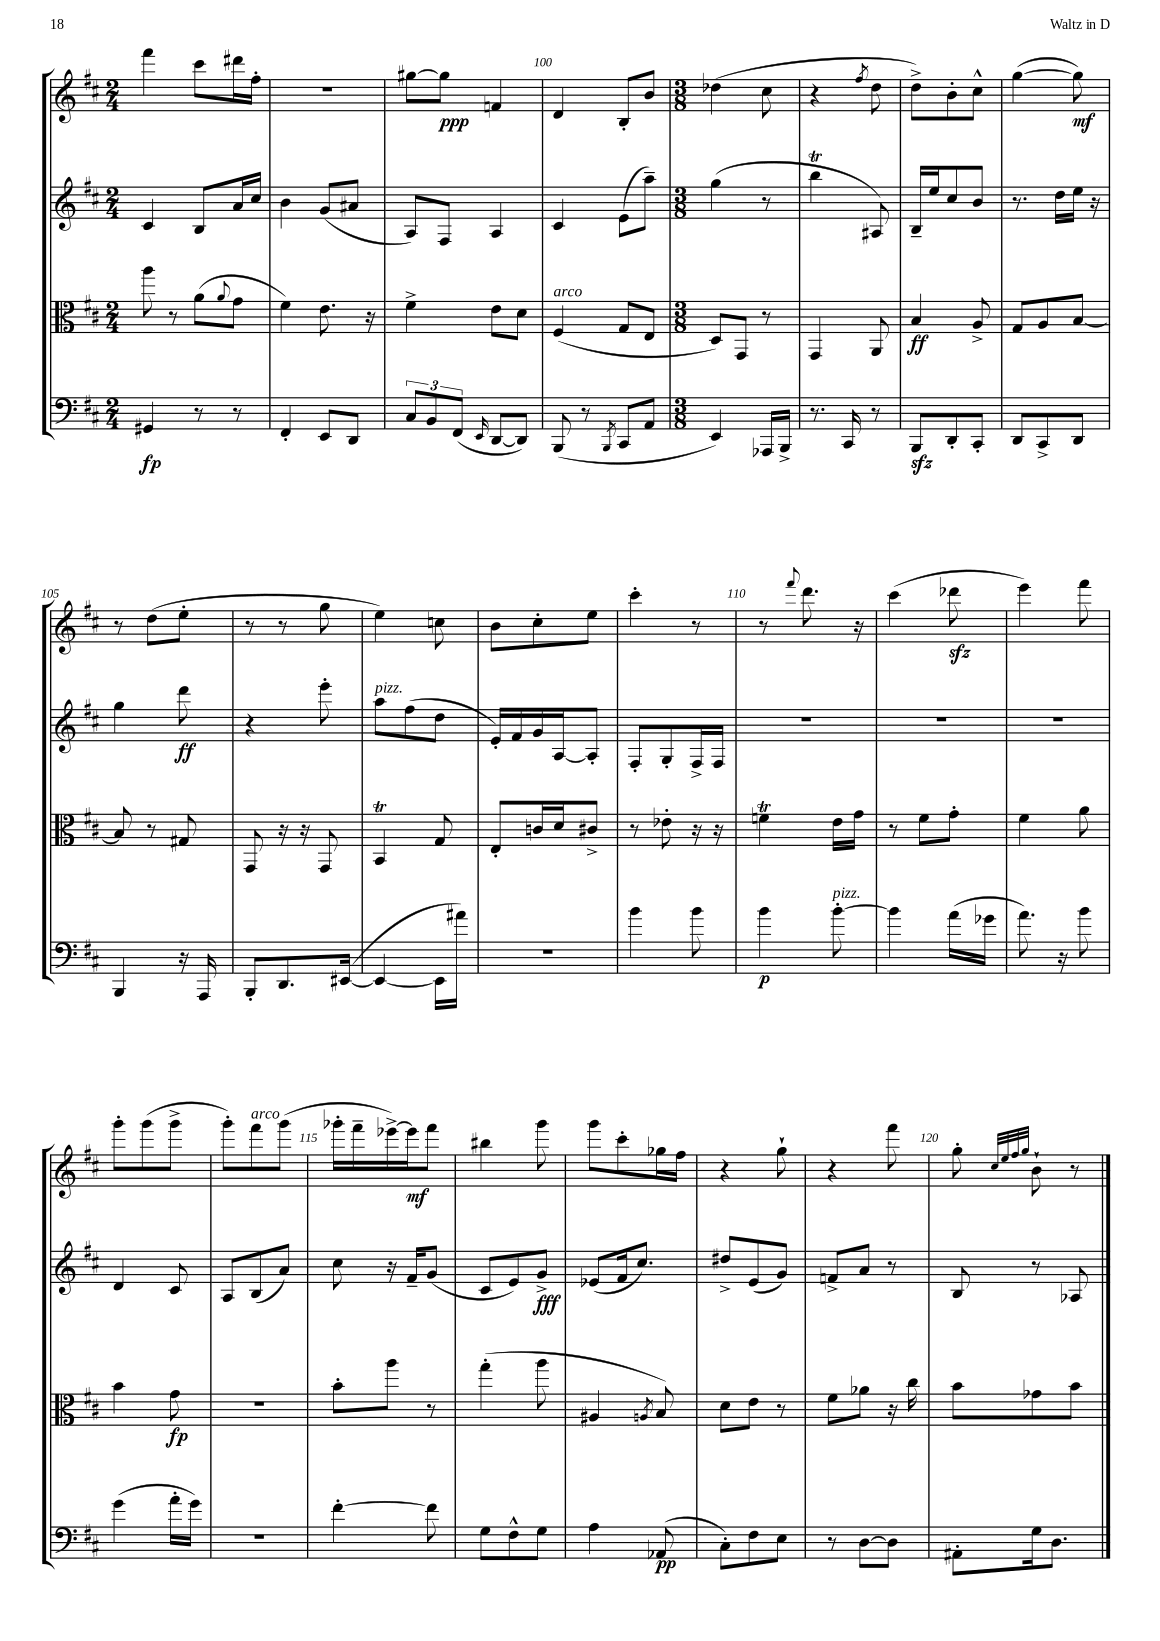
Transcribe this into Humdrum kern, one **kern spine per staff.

**kern	**dynam	**kern	**dynam	**kern	**dynam	**kern	**dynam
*part4	*part4	*part3	*part3	*part2	*part2	*part1	*part1
*staff4	*staff4	*staff3	*staff3	*staff2	*staff2	*staff1	*staff1
*clefF4	*	*clefC3	*	*clefG2	*	*clefG2	*
*k[f#c#]	*	*k[f#c#]	*	*k[f#c#]	*	*k[f#c#]	*
*M2/4	*	*M2/4	*	*M2/4	*	*M2/4	*
=97	=97	=97	=97	=97	=97	=97	=97
4GG#X/	fp	8aa\	.	4c#/	.	4fff#\	.
.	.	8r	.	.	.	.	.
8r	.	(8a\L	.	8B/L	.	8ccc#\L	.
.	.	8qqa/	.	.	.	.	.
8r	.	8g\J	.	16a/L	.	16ddd#X\L	.
.	.	.	.	16cc#/JJ	.	16ff#'\JJ	.
=98	=98	=98	=98	=98	=98	=98	=98
4FF#'/	.	4f#\)	.	4b\	.	2r	.
8EE/L	.	8.e\	.	(8g/L	.	.	.
8DD/J	.	.	.	8a#X/J	.	.	.
.	.	16r	.	.	.	.	.
=99	=99	=99	=99	=99	=99	=99	=99
12C#/L	.	4f#^\	.	8A/L)	.	[8gg#X\L	.
12BB/	.	.	.	.	.	.	.
.	.	.	.	8F#/J	.	8gg#\J]	ppp
(12FF#/J	.	.	.	.	.	.	.
16qqEE/	.	.	.	.	.	.	.
[8DD/L	.	8e\L	.	4A/	.	4fn/	.
8DD/J])	.	8d\J	.	.	.	.	.
=100	=100	=100	=100	=100	=100	=100	=100
!	!	!LO:TX:a:i:t=arco	!	!	!	!	!
(8BBB/	.	(4F#/	.	4c#/	.	4d/	.
8r	.	.	.	.	.	.	.
8qBBB/	.	.	.	.	.	.	.
8CC#/L	.	8G/L	.	(8e\L	.	8B'/L	.
8AA/J	.	8E/J	.	8aa~\J)	.	8b/J	.
=101	=101	=101	=101	=101	=101	=101	=101
*M3/8	*	*M3/8	*	*M3/8	*	*M3/8	*
4EE/)	.	8D/L)	.	(4gg\	.	(4dd-X\	.
.	.	8GG/J	.	.	.	.	.
16AAA-X/LL	.	8r	.	8r	.	8cc#\	.
16BBB^/JJ	.	.	.	.	.	.	.
=102	=102	=102	=102	=102	=102	=102	=102
8.r	.	4GG/	.	4bbT\	.	4r	.
16CC#/	.	.	.	.	.	.	.
.	.	.	.	.	.	8qff#/	.
8r	.	8AA/	.	8A#X/)	.	8dd\	.
=103	=103	=103	=103	=103	=103	=103	=103
8BBBzz/L	.	4B/	ff	16B~/LL	.	8dd^\L)	.
.	.	.	.	16ee/J	.	.	.
8DD'/	.	.	.	8cc#/	.	8b'\	.
8CC#'/J	.	8A^/	.	8b/J	.	8cc#^^\J	.
=104	=104	=104	=104	=104	=104	=104	=104
8DD/L	.	8G/L	.	8.r	.	([4gg\	.
8CC#^/	.	8A/	.	.	.	.	.
.	.	.	.	16dd\LL	.	.	.
8DD/J	.	[8B/J	.	16ee\JJ	.	8gg\])	mf
.	.	.	.	16r	.	.	.
!!LO:LB:g=z
=105	=105	=105	=105	=105	=105	=105	=105
4BBB/	.	8B/]	.	4gg\	.	8r	.
.	.	8r	.	.	.	(8dd\L	.
16r	.	8G#X/	.	8ddd\	ff	8ee'\J	.
16AAA/	.	.	.	.	.	.	.
=106	=106	=106	=106	=106	=106	=106	=106
8BBB'/L	.	8GG/	.	4r	.	8r	.
8.DD/	.	16r	.	.	.	8r	.
.	.	16r	.	.	.	.	.
.	.	8GG/	.	8eee'\	.	8gg\	.
([16EE#X/Jk	.	.	.	.	.	.	.
=107	=107	=107	=107	=107	=107	=107	=107
!	!	!	!	!LO:TX:a:i:t=pizz.	!	!	!
4EE#/_	.	4BBT/	.	8aa\L	.	4ee\)	.
.	.	.	.	(8ff#\	.	.	.
16EE#\LL]	.	8G/	.	8dd\J	.	8ccn\	.
16a#X\JJ)	.	.	.	.	.	.	.
=108	=108	=108	=108	=108	=108	=108	=108
4.r	.	8E'/L	.	16e'/LL)	.	8b\L	.
.	.	.	.	16f#/	.	.	.
.	.	16cn/L	.	16g/	.	8cc#'\	.
.	.	16d/J	.	[16A/J	.	.	.
.	.	8c#X^/J	.	8A'/J]	.	8ee\J	.
=109	=109	=109	=109	=109	=109	=109	=109
4b\	.	8r	.	8F#'/L	.	4ccc#'\	.
.	.	8e-X'\	.	8G'/	.	.	.
8b\	.	16r	.	16F#^/L	.	8r	.
.	.	16r	.	16F#/JJ	.	.	.
=110	=110	=110	=110	=110	=110	=110	=110
4b\	p	4fnT\	.	4.r	.	8r	.
.	.	.	.	.	.	8qqfff#/	.
.	.	.	.	.	.	8.ddd\	.
!LO:TX:a:i:t=pizz.	!	!	!	!	!	!	!
[8b'\	.	16e\LL	.	.	.	.	.
.	.	16g\JJ	.	.	.	16r	.
=111	=111	=111	=111	=111	=111	=111	=111
4b\]	.	8r	.	4.r	.	(4ccc#\	.
.	.	8f#\L	.	.	.	.	.
(16a\LL	.	8g'\J	.	.	.	8ddd-Xzz\	.
16g-X\JJ	.	.	.	.	.	.	.
=112	=112	=112	=112	=112	=112	=112	=112
8.a\)	.	4f#\	.	4.r	.	4eee\)	.
16r	.	.	.	.	.	.	.
8b\	.	8a\	.	.	.	8fff#\	.
!!LO:LB:g=z
=113	=113	=113	=113	=113	=113	=113	=113
(4g\	.	4b\	.	4d/	.	8ggg'\L	.
.	.	.	.	.	.	(8ggg\	.
16a'\LL	.	8g\	fp	8c#/	.	8ggg^\J	.
16g\JJ)	.	.	.	.	.	.	.
=114	=114	=114	=114	=114	=114	=114	=114
4.r	.	4.r	.	8A/L	.	8ggg'\L)	.
!	!	!	!	!	!	!LO:TX:a:i:t=arco	!
.	.	.	.	(8B/	.	8fff#\	.
.	.	.	.	8a/J)	.	(8ggg\J	.
=115	=115	=115	=115	=115	=115	=115	=115
[4f#'\	.	8b'\L	.	8cc#\	.	16ggg-X'\LL	.
.	.	.	.	.	.	16fff#~\	.
.	.	8aa\J	.	16r	.	[16eee-X^\)	.
.	.	.	.	16f#~/KL	.	16eee-\J]	mf
8f#\]	.	8r	.	(8g/J	.	8fff#\J	.
=116	=116	=116	=116	=116	=116	=116	=116
8G\L	.	(4gg'\	.	8c#/L	.	4bb#X\	.
8F#^^\	.	.	.	8e/)	.	.	.
8G\J	.	8aa\	.	8g^/J	fff	8ggg\	.
=117	=117	=117	=117	=117	=117	=117	=117
4A\	.	4A#X/	.	(8e-X/L	.	8ggg\L	.
.	.	.	.	16f#/k	.	8ccc#'\	.
.	.	.	.	8.cc#/J)	.	.	.
.	.	8qAn/	.	.	.	.	.
(8AA-X/	pp	8B/)	.	.	.	16gg-X\L	.
.	.	.	.	.	.	16ff#\JJ	.
=118	=118	=118	=118	=118	=118	=118	=118
8C#'\L)	.	8d\L	.	8dd#X^/L	.	4r	.
8F#\	.	8e\J	.	(8e/	.	.	.
8E\J	.	8r	.	8g/J)	.	8gg`\	.
=119	=119	=119	=119	=119	=119	=119	=119
8r	.	8f#\L	.	8fn^/L	.	4r	.
[8D\L	.	8a-X\J	.	8a/J	.	.	.
8D\J]	.	16r	.	8r	.	8fff#\	.
.	.	16cc#\	.	.	.	.	.
=120	=120	=120	=120	=120	=120	=120	=120
8AA#X'\L	.	8b\L	.	8B/	.	8gg'\	.
.	.	.	.	.	.	32qqcc#/LLL	.
.	.	.	.	.	.	32qqee/	.
.	.	.	.	.	.	32qqff#/	.
.	.	.	.	.	.	32qqgg/JJJ	.
16G\k	.	8g-X\	.	8r	.	8b`\	.
8.D\J	.	.	.	.	.	.	.
.	.	8b\J	.	8A-X/	.	8r	.
==	==	==	==	==	==	==	==
*-	*-	*-	*-	*-	*-	*-	*-
